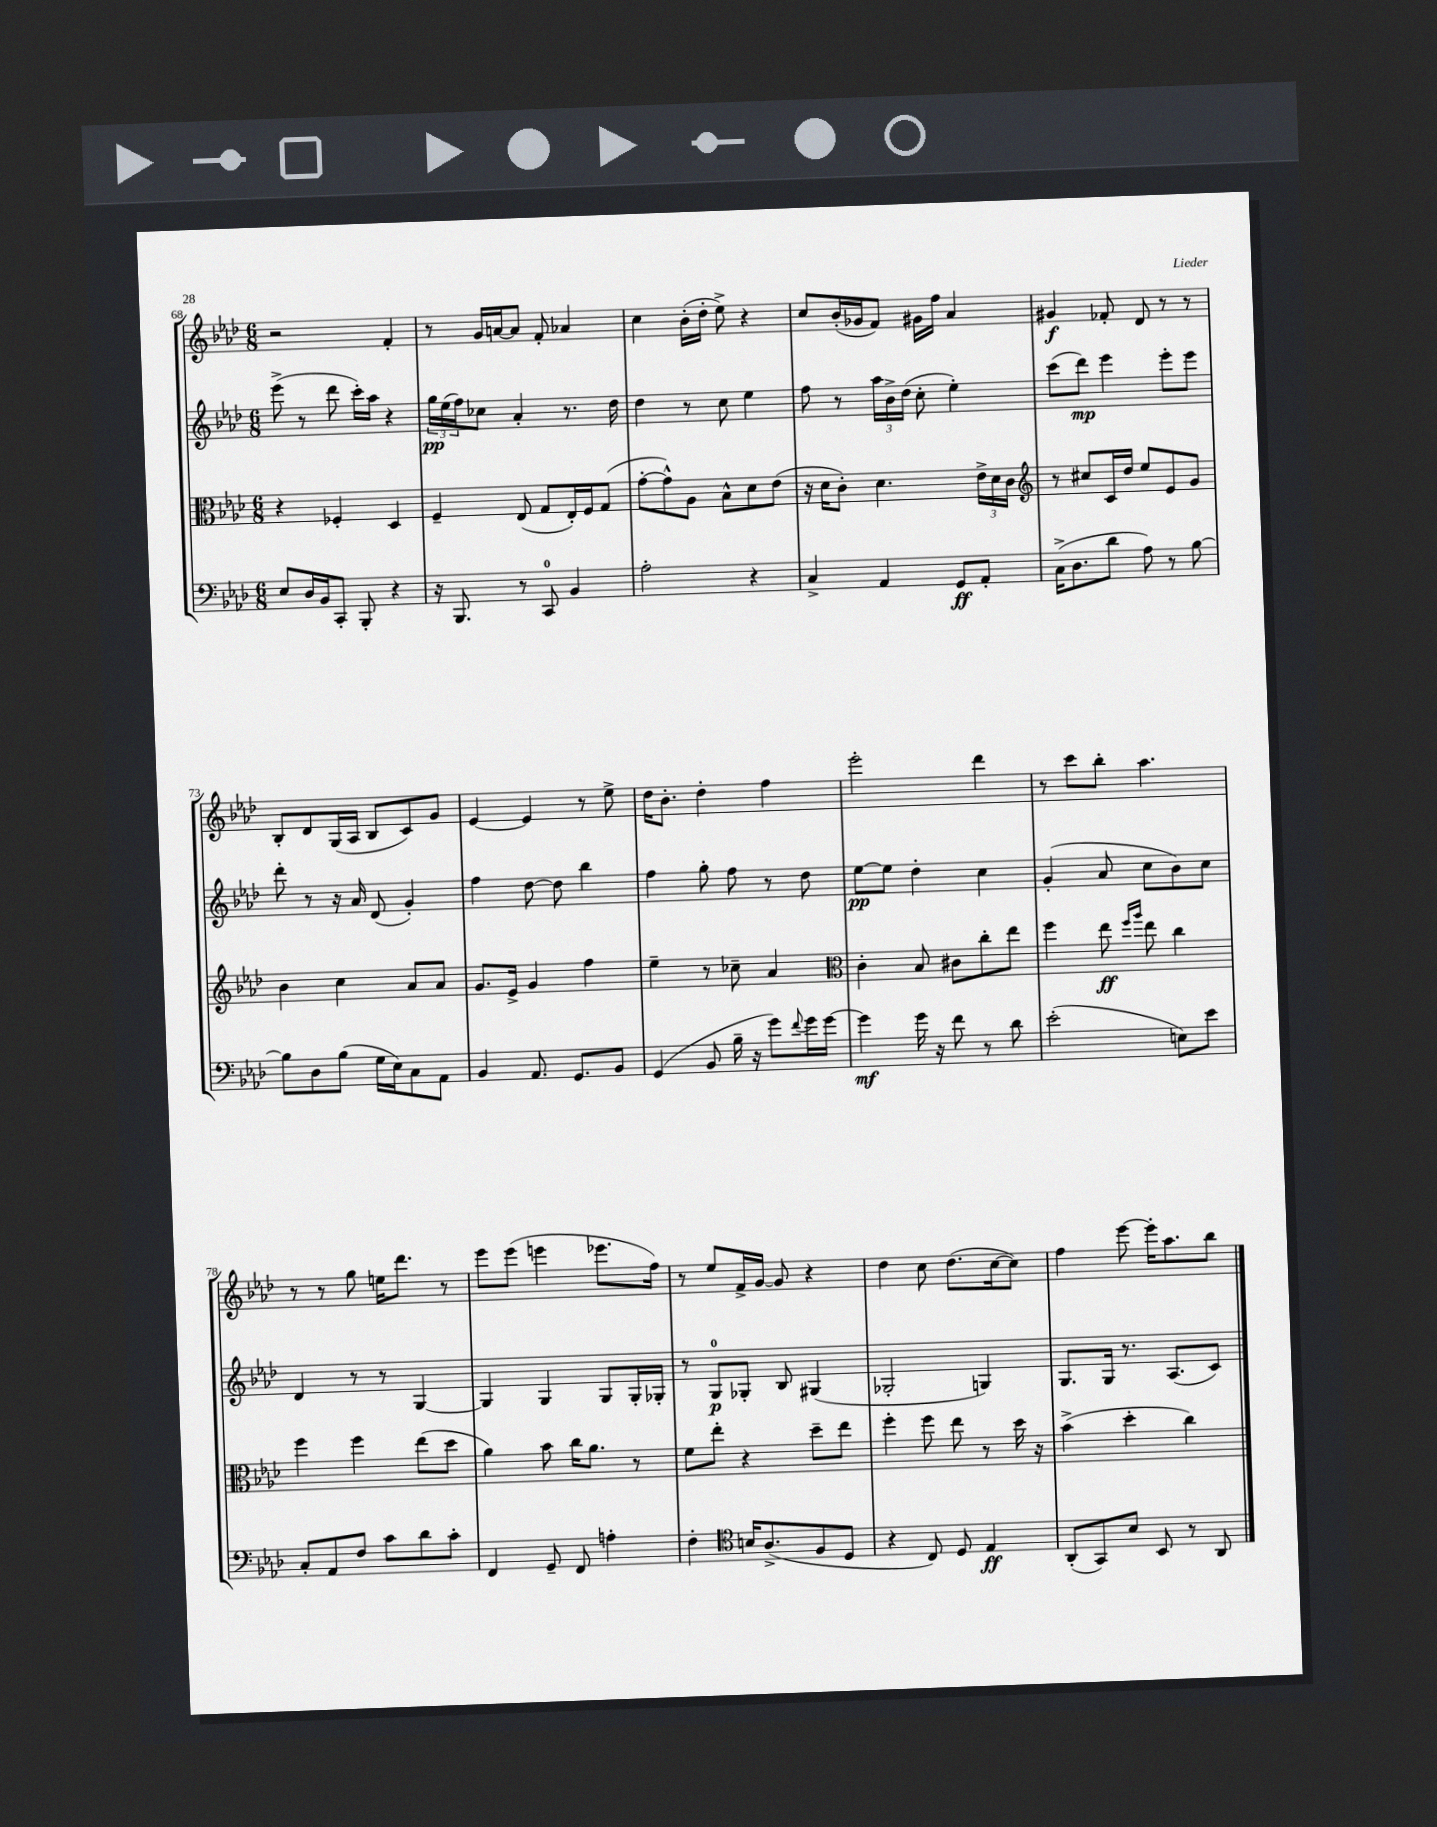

**kern	**kern	**kern	**kern
*staff4	*staff3	*staff2	*staff1
*clefF4	*clefC3	*clefG2	*clefG2
*k[b-e-a-d-]	*k[b-e-a-d-]	*k[b-e-a-d-]	*k[b-e-a-d-]
*M6/8	*M6/8	*M6/8	*M6/8
8E-/L	4r	(8eee-^\	2r
16D-/L	.	8r	.
16BB-/J	.	.	.
8CC'/J	4F-'/	8ddd-\	.
8BBB-'/	.	16ccc'\LL)	.
.	.	16aa-\JJ	.
4r	4D-/	4r	4f'/
=	=	=	=
16r	4F~/	24gg\LL	8r
.	.	(24ee-\	.
8.BBB-/	.	.	.
.	.	24ff\J)	.
.	.	8cc-\J	16g/LL
.	.	.	[16a/J
8r	(8E-/	4a-'/	8a/]J
8CC/	8G/L	.	8f'/
4BB-/	16E-'/L)	8.r	4a-/
.	16F/J	.	.
.	(8G/J	.	.
.	.	16dd-\	.
=	=	=	=
2A-'\	[8g'\L	4dd-\	4cc\
.	8g^^\])	.	.
.	8A-\J	8r	(16b-'\LL
.	.	.	16dd-'\JJ
.	8B-^^\L	8cc\	8ee-^\)
4r	8d-\	4ee-\	4r
.	(8e-\J	.	.
=	=	=	=
4C^/	16r	8ff\	8cc/L
.	16d-\LK	.	.
.	8c'\J)	8r	(16b-'/L
.	.	.	16g-/J
4AA-/	4.d-\	24aa-\LL	8f/J)
.	.	24b-^\	.
.	.	(24dd-\JJ	.
.	.	8cc'\	16g#\LL
.	.	.	16ff\JJ
8GG/L	.	4ee-'\)	4a-/
8AA-'/J	24e-^\LL	.	.
.	24d-\	.	.
.	24c\JJ	.	.
=	=	=	=
*	*clefG2	*	*
(16C^\LK	8r	(8ccc\L	4g#/
8.D-\	.	.	.
.	8cc#/L	8ddd-\J)	.
8d-\J	16c/L	4eee-\	8f-'/
.	16dd-/JJ	.	.
8A-\)	8ee-/L	.	8d-/
8r	8e-/	8eee-'\L	8r
[8B-\	8g/J	8eee-\J	8r
=	=	=	=
8B-\]L	4b-\	8ddd-'\	8B-'/L
8D-\	.	8r	8d-/
(8B-\J	4cc\	16r	(16G/L
.	.	16a-/	16A-/JJ
16G\LL	.	(8d-/	8B-/L
16E-\J)	.	.	.
8C\	8a-/L	4g'/)	8c/)
8AA-\J	8a-/J	.	8g/J
=	=	=	=
4BB-/	8.g/L	4ff\	[4e-/
.	16e-^/Jk	.	.
8.AA-/	4g/	[8dd-\	4e-/]
.	.	8dd-\]	.
8.GG/L	.	.	.
.	4ff\	4bb-\	8r
8BB-/J	.	.	8ee-^\
=	=	=	=
(4GG/	4ee-~\	4ff\	16dd-\LK
.	.	.	8.b-'\J
8BB-/	8r	8gg'\	4dd-'\
16B-~\	8cc-~\	8ff\	.
16r	.	.	.
8g\L)	4a-/	8r	4ff\
8qqf/	.	.	.
16g\L	.	8dd-\	.
[16g\JJ	.	.	.
=	=	=	=
*	*clefC3	*	*
4g\]	4c'\	[8ee-\L	2eee-'\
.	.	8ee-\]J	.
16g\	8B-/	4dd-'\	.
16r	.	.	.
8f\	8c#\L	.	.
8r	8cc'\	4cc\	4ddd-\
8d-\	8ee-\J	.	.
=	=	=	=
(2e-'\	4ff\	(4g'/	8r
.	.	.	8ccc\L
.	8ee-\	8a-/	8bb-'\J
.	16qqff/LL	.	.
.	16qqaa-/JJ	.	.
.	8ee-\	8cc\L	4.aa-\
8E\L)	4cc\	8b-\)	.
8e-\J	.	8cc\J	.
=	=	=	=
8C'/L	4ff\	4d-/	8r
8AA-/	.	.	8r
8F/J	4ff\	8r	8gg\
8c\L	.	8r	16ee\LK
.	.	.	8.ddd-\J
8d-\	(8ee-\L	[4G/	.
8c'\J	8dd-\J	.	8r
=	=	=	=
4FF/	4a-\)	4G/]	8eee-\L
.	.	.	(8eee-\J
8GG~/	8b-\	4G/	4eee\
8FF/	16cc\LK	.	.
.	8.a-\J	.	.
4A'\	.	8G/L	8.eee-\L
.	8r	16G'/L	.
.	.	16G-'/JJ	16ff\Jk)
=	=	=	=
4F'\	8f\L	8r	8r
.	8ee-'\J	8G/L	8ee-/L
*clefC4	*	*	*
16B/LK	4r	8G-'/J	16f^/L
(8.A-^/	.	.	[16g/JJ
.	.	8B-/	8g/]
8F/	8dd-~\L	(4G#/	4r
8D-/J	8ee-\J	.	.
=	=	=	=
4r	4ff'\	2G-'/	4dd-\
8C/)	8ff\	.	8cc\
8D-/	8ee-\	.	(8.dd-\L
4E-/	8r	4G/)	.
.	.	.	[16cc\k
.	16dd-\	.	8cc\]J)
.	16r	.	.
=	=	=	=
(8AA-'/L	(4b-^\	8.G/L	4ff\
8GG/)	.	.	.
.	.	16G/Jk	.
8B-/J	4dd-'\	8.r	[8eee-\
8BB-/	.	.	16eee-'\]LK
.	.	(8.A-/L	8.aa-\
8r	4cc\)	.	.
8AA-/	.	8c/J)	8bb-\J
==	==	==	==
*-	*-	*-	*-
